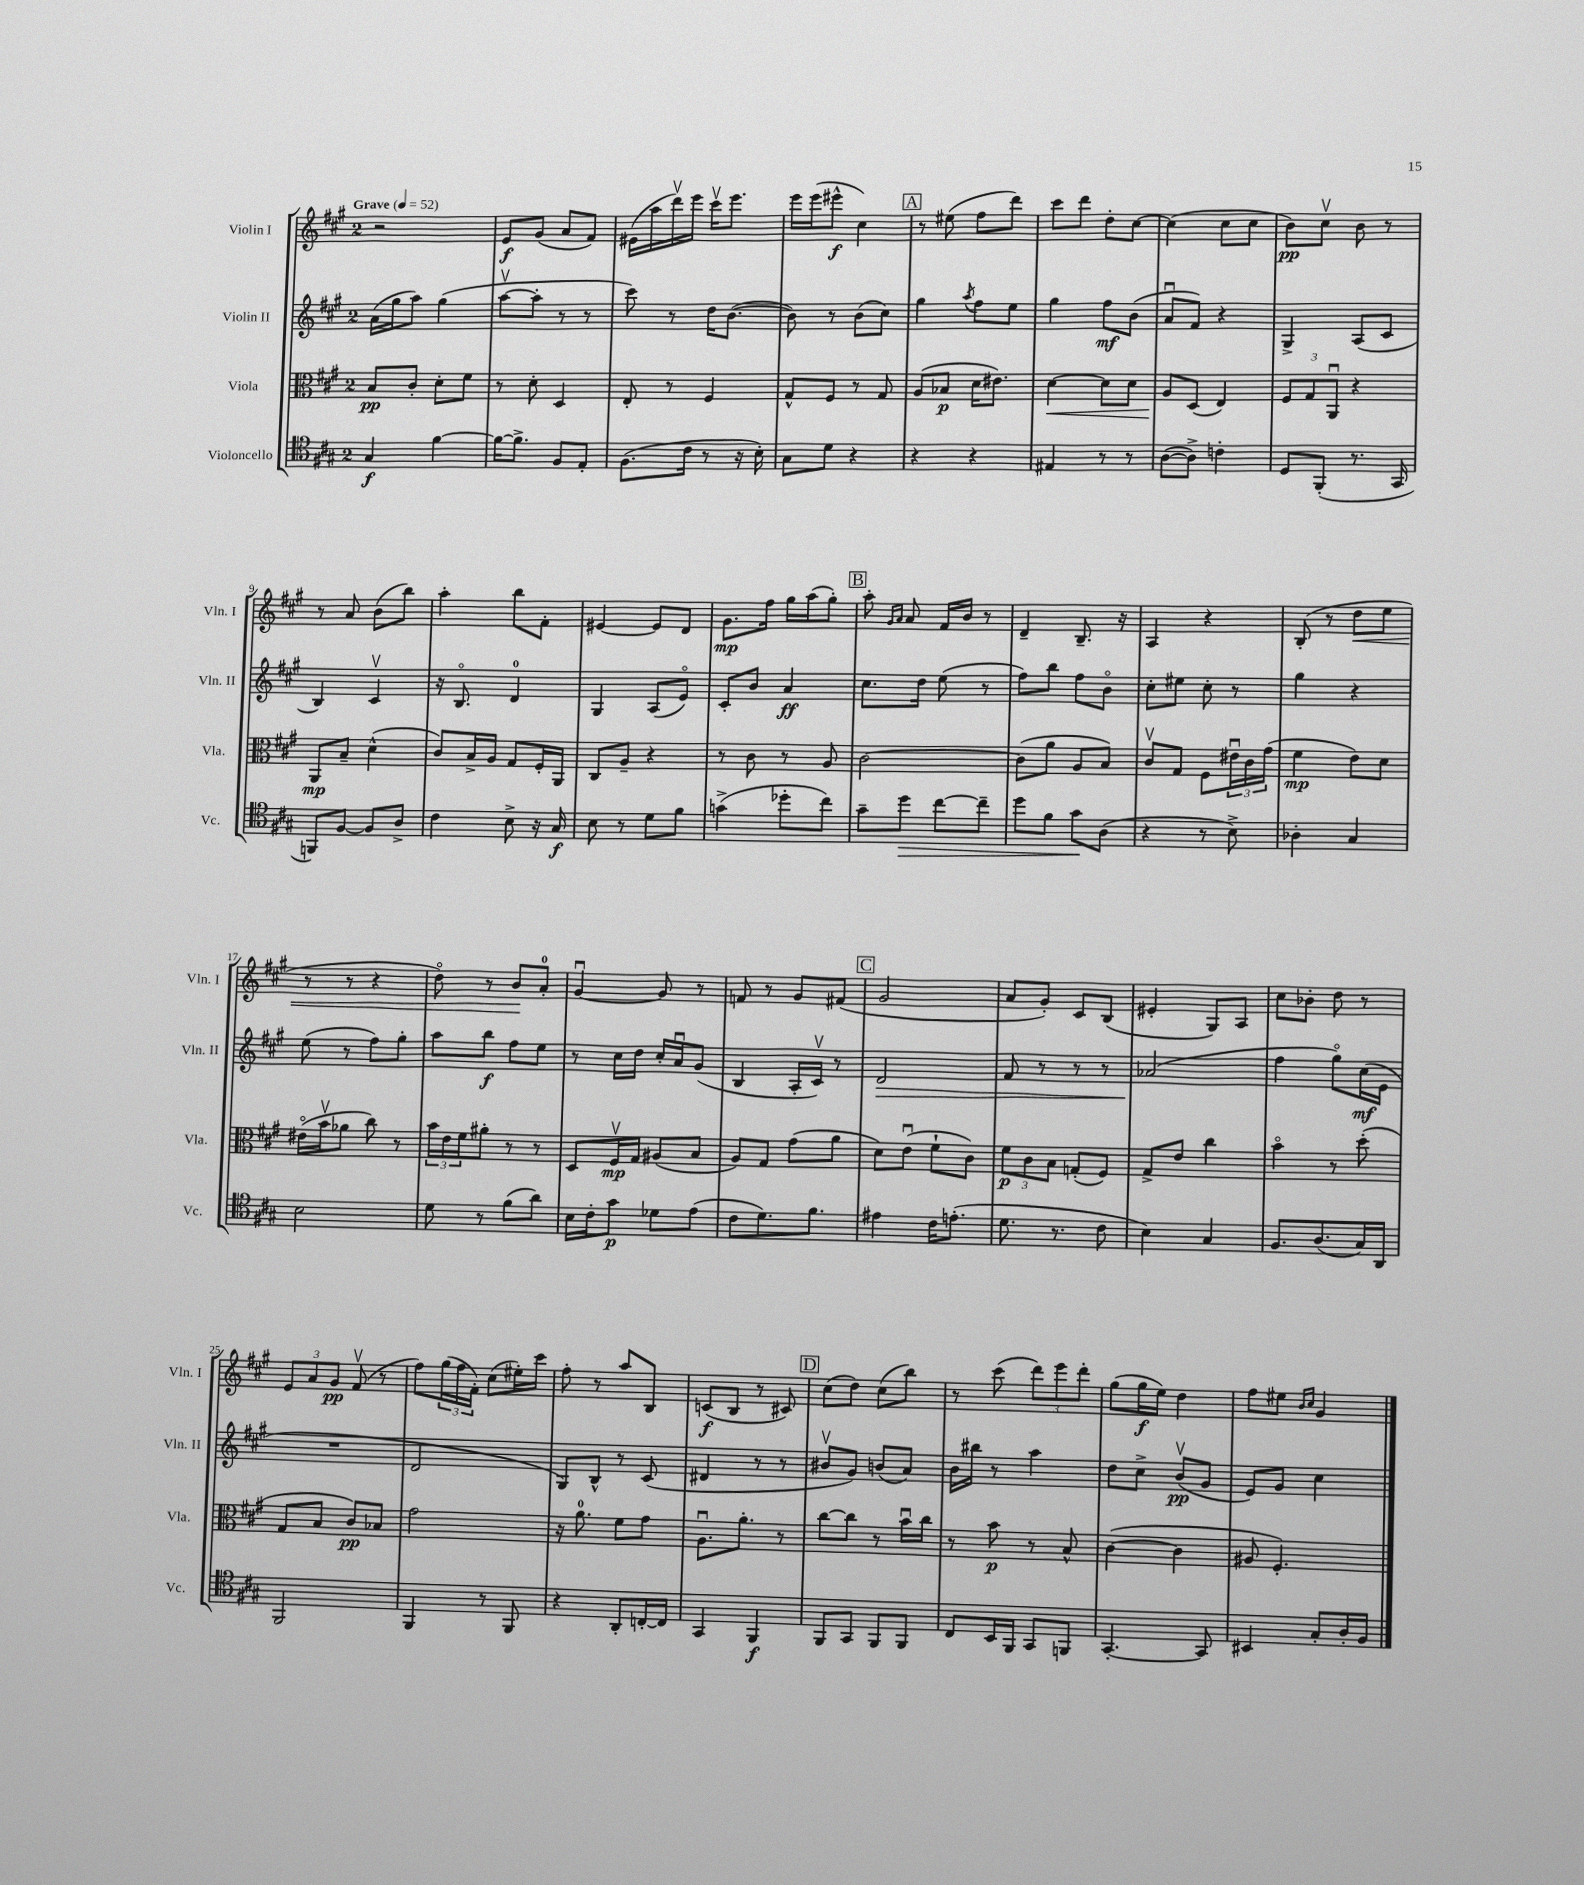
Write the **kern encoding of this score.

**kern	**kern	**kern	**kern
*staff4	*staff3	*staff2	*staff1
*clefC4	*clefC3	*clefG2	*clefG2
*k[f#c#g#]	*k[f#c#g#]	*k[f#c#g#]	*k[f#c#g#]
*M2/4	*M2/4	*M2/4	*M2/4
*MM52	*MM52	*MM52	*MM52
4G#	8B	(16a	2r
.	.	16gg#	.
.	8c#'	8aa)	.
[4f#	8d'	(4gg#	.
.	8f#	.	.
=	=	=	=
16f#_	8r	[8aav	8e
8.f#^]	.	.	.
.	8d'	8aa']	(8g#
8F#	4D	8r	8a
8E'	.	8r	8f#)
=	=	=	=
(8.F#	8E'	8ccc#)	(16e#
.	.	.	16aa
.	8r	8r	16dddv)
16c#	.	.	16eee
8r	4F#	16dd	16ccc#v
.	.	([8.b	8.eee
16r	.	.	.
16B')	.	.	.
=	=	=	=
8G#	8G#^^	8b])	16eee
.	.	.	(16eee
8d	8F#	8r	8eee#^^
4r	8r	(8b	4cc#)
.	8G#	8cc#)	.
=	=	=	=
4r	(8A	4gg#	8r
.	8B-	.	(8ee#
.	.	8qaa	.
4r	16d	8ff#	8ff#
.	8.e#)	.	.
.	.	8ee	8ddd)
=	=	=	=
4E#	[4d	4gg#	8ccc#
.	.	.	8ddd
8r	8d]	8ff#	8dd'
8r	8d	(8b	[8cc#
=	=	=	=
([8A	8A	8au	(4cc#]
8A^])	(8D	8f#)	.
4c'	4E)	4r	8cc#
.	.	.	8cc#
=	=	=	=
8D	12F#	4G#^	8b)
.	12G#	.	.
(8FF#'	.	.	8cc#v
.	12AAu	.	.
8.r	4r	(8A	8b
.	.	8c#	8r
16GG#	.	.	.
=	=	=	=
8FF)	8AA	4B)	8r
[8F#	8B~	.	8a
8F#]	(4d^^	4c#v	(8b
8A^	.	.	8bb)
=	=	=	=
4c#	8c#)	16r	4aa'
.	.	8.Bo	.
.	16B^	.	.
.	16A	.	.
8B^	8G#	4d	8bb
16r	16F#'	.	8f#'
16G#	16AA	.	.
=	=	=	=
8B	8C#	4G#	[4e#
8r	8A~	.	.
8d	4r	(8A	8e#]
8f#	.	8eo)	8d
=	=	=	=
(4g^	8r	8c#'	8.g#
.	8c#	8b	.
.	.	.	16ff#
8dd-'	8r	4a	16gg#
.	.	.	(16aa
8cc#)	8A	.	8gg#')
=	=	=	=
8g#~	[2c#	8.cc#	8aa'
.	.	.	16qqg#
.	.	.	16qqa
8dd	.	.	8a
.	.	16dd	.
[8cc#	.	(8ee	16f#
.	.	.	16b
8cc#~]	.	8r	8r
=	=	=	=
8dd	(8c#]	8ff#)	4d~
8f#	8a	8bb	.
8g#	8A	8ff#	8.B~
(8A	8B)	8bo	.
.	.	.	16r
=	=	=	=
4r	8c#v	8cc#'	4A
.	8G#	8ee#	.
8r	8F#	8cc#'	4r
8B^)	24e#u	8r	.
.	24c#	.	.
.	(24g#	.	.
=	=	=	=
4A-'	4f#	4gg#	(8B'
.	.	.	8r
4G#	8e)	4r	8dd
.	8d	.	8ee
=	=	=	=
2B	(16e#o	(8ee	8r
.	16bv	.	.
.	8a-	8r	8r
.	8cc#)	8ff#)	4r
.	8r	8gg#'	.
=	=	=	=
8d	24b	8aa	8ddo)
.	24e	.	.
.	24f#	.	.
8r	8a#'	8bb	8r
(8f#	8r	8ff#	8b
8a)	8r	8ee	8a'
=	=	=	=
16B	8D	8r	[4g#u
16c#'	.	.	.
8g#	16F#v	16cc#	.
.	16G#	16dd	.
8d-	(8A#	16cc#'	8g#]
.	.	16au	.
(8e	8B	(8g#	8r
=	=	=	=
8c#	8A)	4B	8f
8.d)	8G#	.	8r
.	(8g#	16A'	8g#
8.f#	.	16c#v)	.
.	8a	8r	(8f#
=	=	=	=
4e#	8d)	2d	2g#
.	(8eu	.	.
16c#	8f#`	.	.
(8.e'	.	.	.
.	8c#)	.	.
=	=	=	=
8.d	12f#	8f#	8a
.	12c#	.	.
.	.	8r	8g#')
.	12B	.	.
8.r	.	.	.
.	(8G'	8r	8c#
8c#	8F#)	8r	(8B
=	=	=	=
4B)	8G#^	(2a-	4e#'
.	8e	.	.
4G#	4cc#	.	8G#)
.	.	.	8A
=	=	=	=
8.F#	4bo	4ff#	8cc#
.	.	.	8b-'
(8.A	.	.	.
.	8r	8gg#o)	8dd
16G#)	(8dd'	(16cc#	8r
16AA	.	16e	.
=	=	=	=
2FF#	8G#	2r	12e
.	.	.	12a
.	8B	.	.
.	.	.	12g#
.	8c#)	.	(8f#v
.	8B-	.	8r
=	=	=	=
4FF#	2g#	2d	8ff#)
.	.	.	(24gg#
.	.	.	24ff#
.	.	.	24f#')
8r	.	.	(8cc#
8FF#	.	.	16ee#')
.	.	.	16ccc#
=	=	=	=
4r	16r	8G#)	8ff#'
.	8.a	.	.
.	.	8B^^	8r
8AA'	8f#	8r	8aa
[16C'	8g#	(8c#	8B
16C]	.	.	.
=	=	=	=
4GG#	8.Au	4d#	(8c
.	.	.	8B
.	8.a'	.	.
4FF#	.	8r	8r
.	8r	8r	8c#)
=	=	=	=
8FF#	[8cc#	8b#v	(8cc#
8GG#	8cc#]	8g#)	8dd)
8FF#	8r	(8b	(8cc#
8FF#	16bu	8a)	8bb)
.	16cc#	.	.
=	=	=	=
8C#	8r	16b	8r
.	.	16bb#	.
16BB	8b	8r	(8ccc#
16FF#	.	.	.
8GG#	8r	4aa	12ddd)
.	.	.	12eee
8FF	8B^^	.	.
.	.	.	12ddd'
=	=	=	=
[4.GG#'	([4c#	8dd	(8gg#
.	.	8cc#^	16gg#
.	.	.	16ee)
.	4c#]	(8bv	4dd
8GG#]	.	8g#	.
=	=	=	=
4BB#	8A#	8e)	8ff#
.	4.F#')	8g#	8ee#
.	.	.	16qqb
.	.	.	16qqcc#
8G#'	.	4cc#	4g#
16A'	.	.	.
16F#	.	.	.
==	==	==	==
*-	*-	*-	*-
